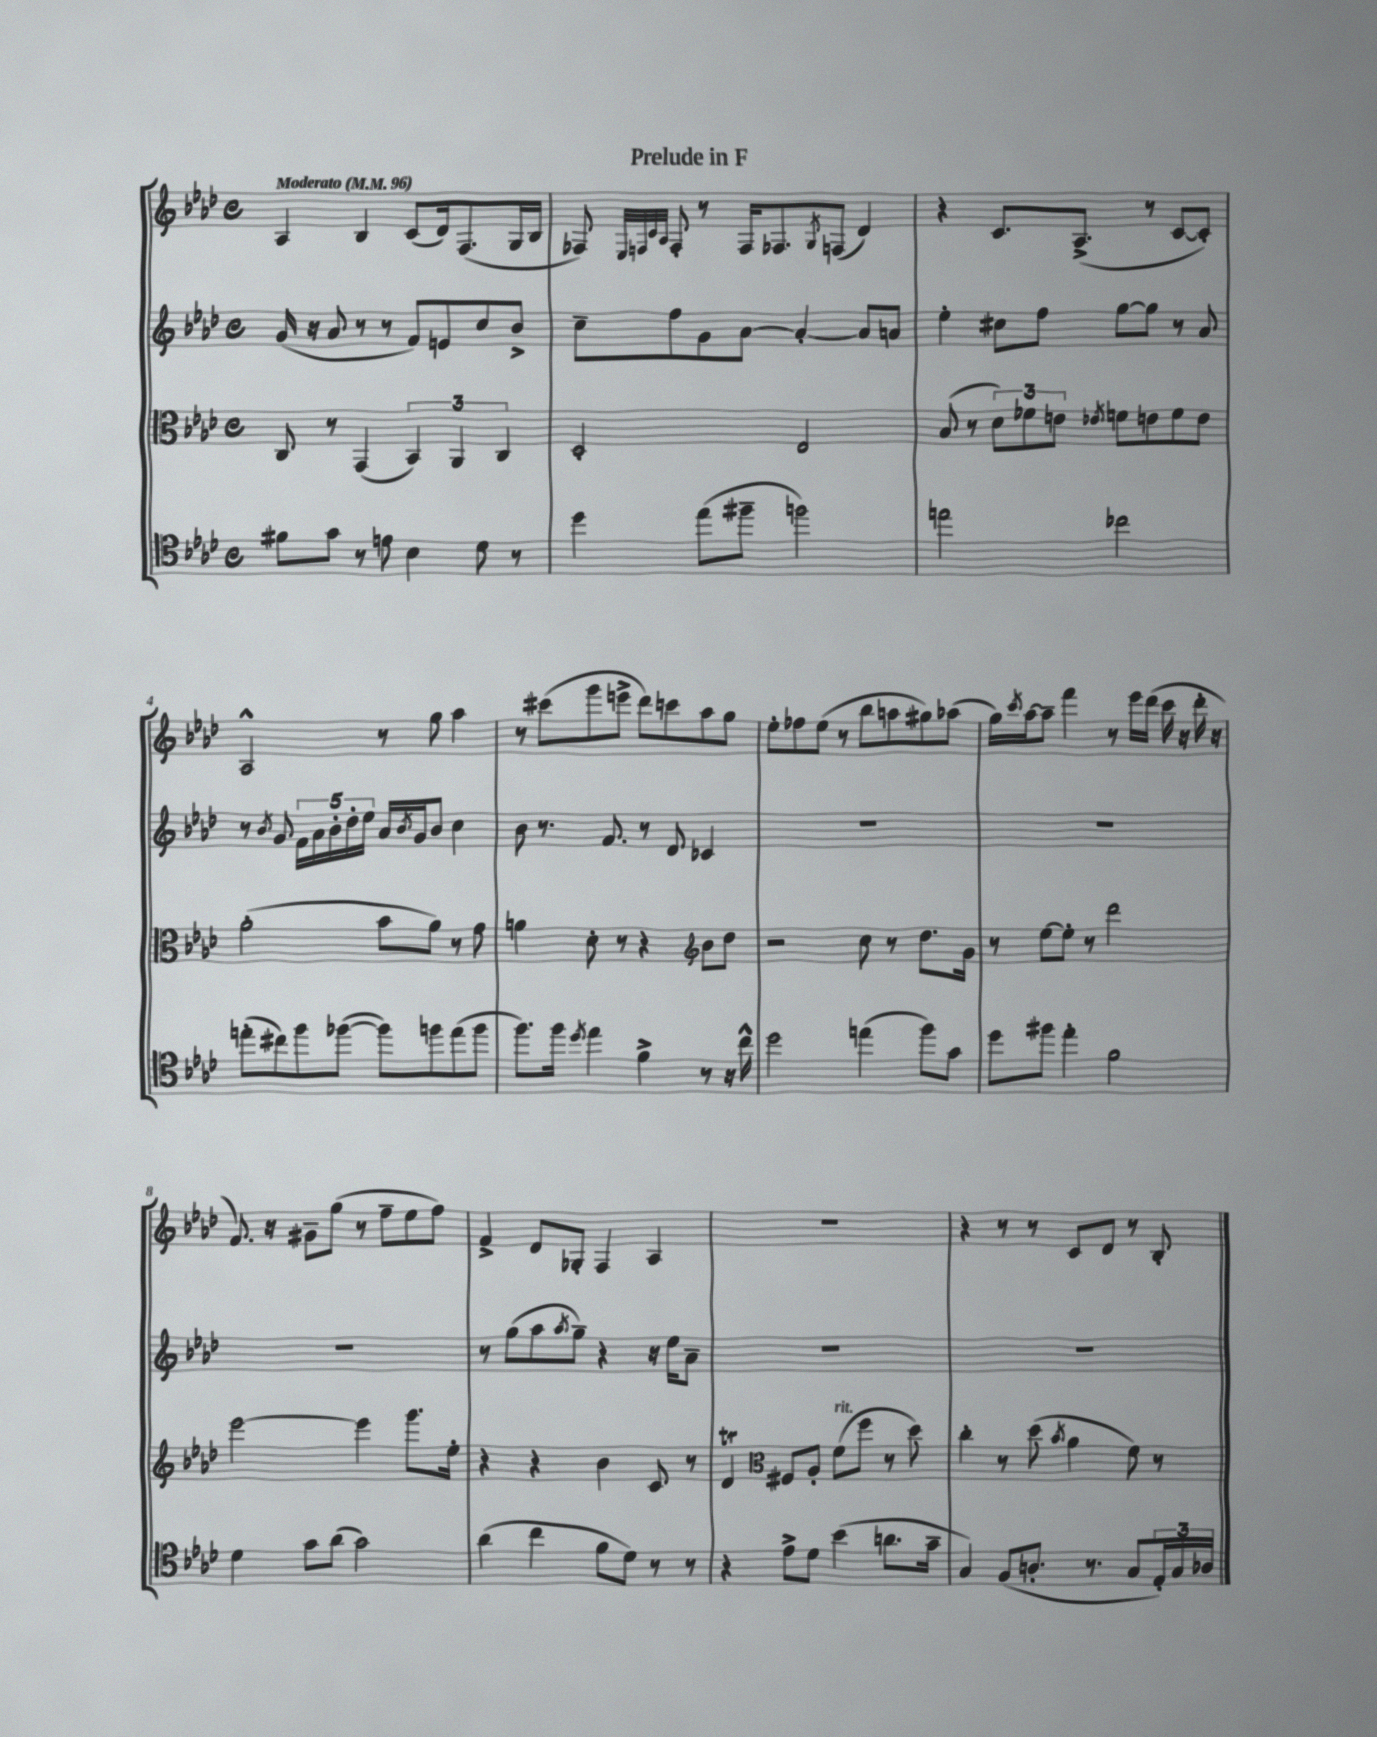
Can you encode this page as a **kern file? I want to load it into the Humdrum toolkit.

**kern	**kern	**kern	**kern
*part4	*part3	*part2	*part1
*staff4	*staff3	*staff2	*staff1
*clefC4	*clefC3	*clefG2	*clefG2
*k[b-e-a-d-]	*k[b-e-a-d-]	*k[b-e-a-d-]	*k[b-e-a-d-]
*M4/4	*M4/4	*M4/4	*M4/4
*met(c)	*met(c)	*met(c)	*met(c)
*MM96	*MM96	*MM96	*MM96
=1	=1	=1	=1
!	!	!	!LO:TX:a:B:t=Moderato
8f#X\L	8C/	(16g/	4A-/
.	.	16r	.
8g\J	8r	8a-/	.
8r	(4GG/	8r	4B-/
8en\	.	8r	.
4B-\	6BB-/)	8f/L)	(8c/L
.	.	8en/	16d-/k)
.	6AA-/	.	.
.	.	.	(8.F/
8d-\	.	8cc/	.
.	6C/	.	.
8r	.	8b-^/J	16G/L
.	.	.	16B-/JJ
=2	=2	=2	=2
4dd-\	2D-'/	8cc~\L	8F-X/)
.	.	.	32qqE-/LLL
.	.	.	32qqFn/
.	.	.	32qqc/
.	.	.	32qqA-/JJJ
.	.	8ff\	8F'/
(8ee-\L	.	8g\	8r
8ff#X~\J	.	[8a-\J	16F/KL
.	.	.	8.F-X/
2ffn\)	2E-/	4a-'/_	.
.	.	.	8qG/
.	.	.	(8Fn/J
.	.	8a-/L]	4d-/)
.	.	8an/J	.
=3	=3	=3	=3
2een\	(8B-/	4ee-'\	4r
.	8r	.	.
.	12d-\L)	8cc#X\L	8.c/L
.	12f-X\	.	.
.	.	8ff\J	.
.	12en\J	.	.
.	.	.	(8.A-^/J
.	8qe-X/	.	.
2cc-X\	8fn\L	[8gg\L	.
.	8en\	8gg\J]	8r
.	8f\	8r	[8c/L
.	8e\J	8a-/	8c'/J])
!!LO:LB:g=z
=4	=4	=4	=4
(8een'\L	(2a-'\	8r	2A-^^/
.	.	8qb-/	.
8cc#X\)	.	8g/	.
8ff\	.	20f\LL	.
.	.	20a-\	.
.	.	20b-'\	.
([8ff-X\J	.	.	.
.	.	20dd-'\	.
.	.	20ee-\JJ	.
8ff-\L])	8b-\L	16a-/LL	8r
.	.	8qb-/	.
.	.	16g/J	.
8ffn\	8a-\J)	8b-/J	8gg\
(8ee\	8r	4cc\	4aa-\
8ff\J	8g\	.	.
=5	=5	=5	=5
8.ff\L)	4an\	8b-\	8r
.	.	8.r	(8ccc#X\L
16ff\Jk	.	.	.
8qdd-/	.	.	.
4ee-\	8d-'\	.	8ggg\
.	.	8.f/	.
.	8r	.	8eeen^\J
4f^\	4r	8r	8ddd-\L)
.	.	8d-/	8cccn\
*	*clefG2	*	*
8r	8b-\L	4c-X/	8aa-\
16r	8dd-\J	.	8gg\J
16cc^^\	.	.	.
=6	=6	=6	=6
2dd-\	2r	1r	8ee-'\L
.	.	.	8ff-X\
.	.	.	(8ee-\J
.	.	.	8r
(4een\	8cc\	.	8bb-\L
.	8r	.	8aan\
8ff\L)	8.dd-\L	.	8gg#X\)
8g\J	.	.	(8aa-X\J
.	16g\Jk	.	.
=7	=7	=7	=7
8dd-\L	8r	1r	16gg\LL)
.	.	.	8qccc/
.	.	.	[16aa-\J
8ff#X\J	[8ee-\L	.	8aa-~\J]
4ee-'\	8ee-'\J]	.	4fff\
.	8r	.	.
2f\	2ddd-\	.	8r
.	.	.	16eee-\LL
.	.	.	(16ddd-\JJ
.	.	.	16ccc\
.	.	.	16r
.	.	.	16ddd-'\
.	.	.	16r
!!LO:LB:g=z
=8	=8	=8	=8
4d-\	[2eee-\	1r	8.f/)
.	.	.	16r
8g\L	.	.	8g#X~\L
(8a-\J	.	.	(8gg\J
2g\)	4eee-\]	.	8r
.	.	.	8ff~\L
.	8.ggg\L	.	8ee-\
.	.	.	8ff\J)
.	16ee-'\Jk	.	.
=9	=9	=9	=9
(4a-\	4r	8r	4f^/
.	.	(8gg\L	.
4cc\	4r	8aa-\	8d-/L
.	.	8qaa-/	.
.	.	8gg~\J)	8G-X'/J
8f\L	4b-\	4r	4F/
8d-\J)	.	.	.
8r	8c/	16r	4A-/
.	.	16ee-\KL	.
8r	8r	8a-~\J	.
=10	=10	=10	=10
4r	4d-T/	1r	1r
*	*clefC3	*	*
8e-^\L	8F#X/L	.	.
8d-\J	8A-'/J	.	.
!	!LO:TX:a:i:t=rit.	!	!
(4b-\	(8f\L	.	.
.	8ff\J	.	.
8.an\L	8r	.	.
.	8dd-\)	.	.
16g~\Jk	.	.	.
=11	=11	=11	=11
4G/)	4cc'\	1r	4r
(8F/L	8r	.	8r
8.An'/J	(8dd-\	.	8r
.	8qb-/	.	.
.	4a-\	.	8c/L
8.r	.	.	.
.	.	.	8d-/J
8G/L	8f\)	.	8r
24E-'/L)	8r	.	8B-'/
24G/	.	.	.
24A-X/JJ	.	.	.
==	==	==	==
*-	*-	*-	*-
